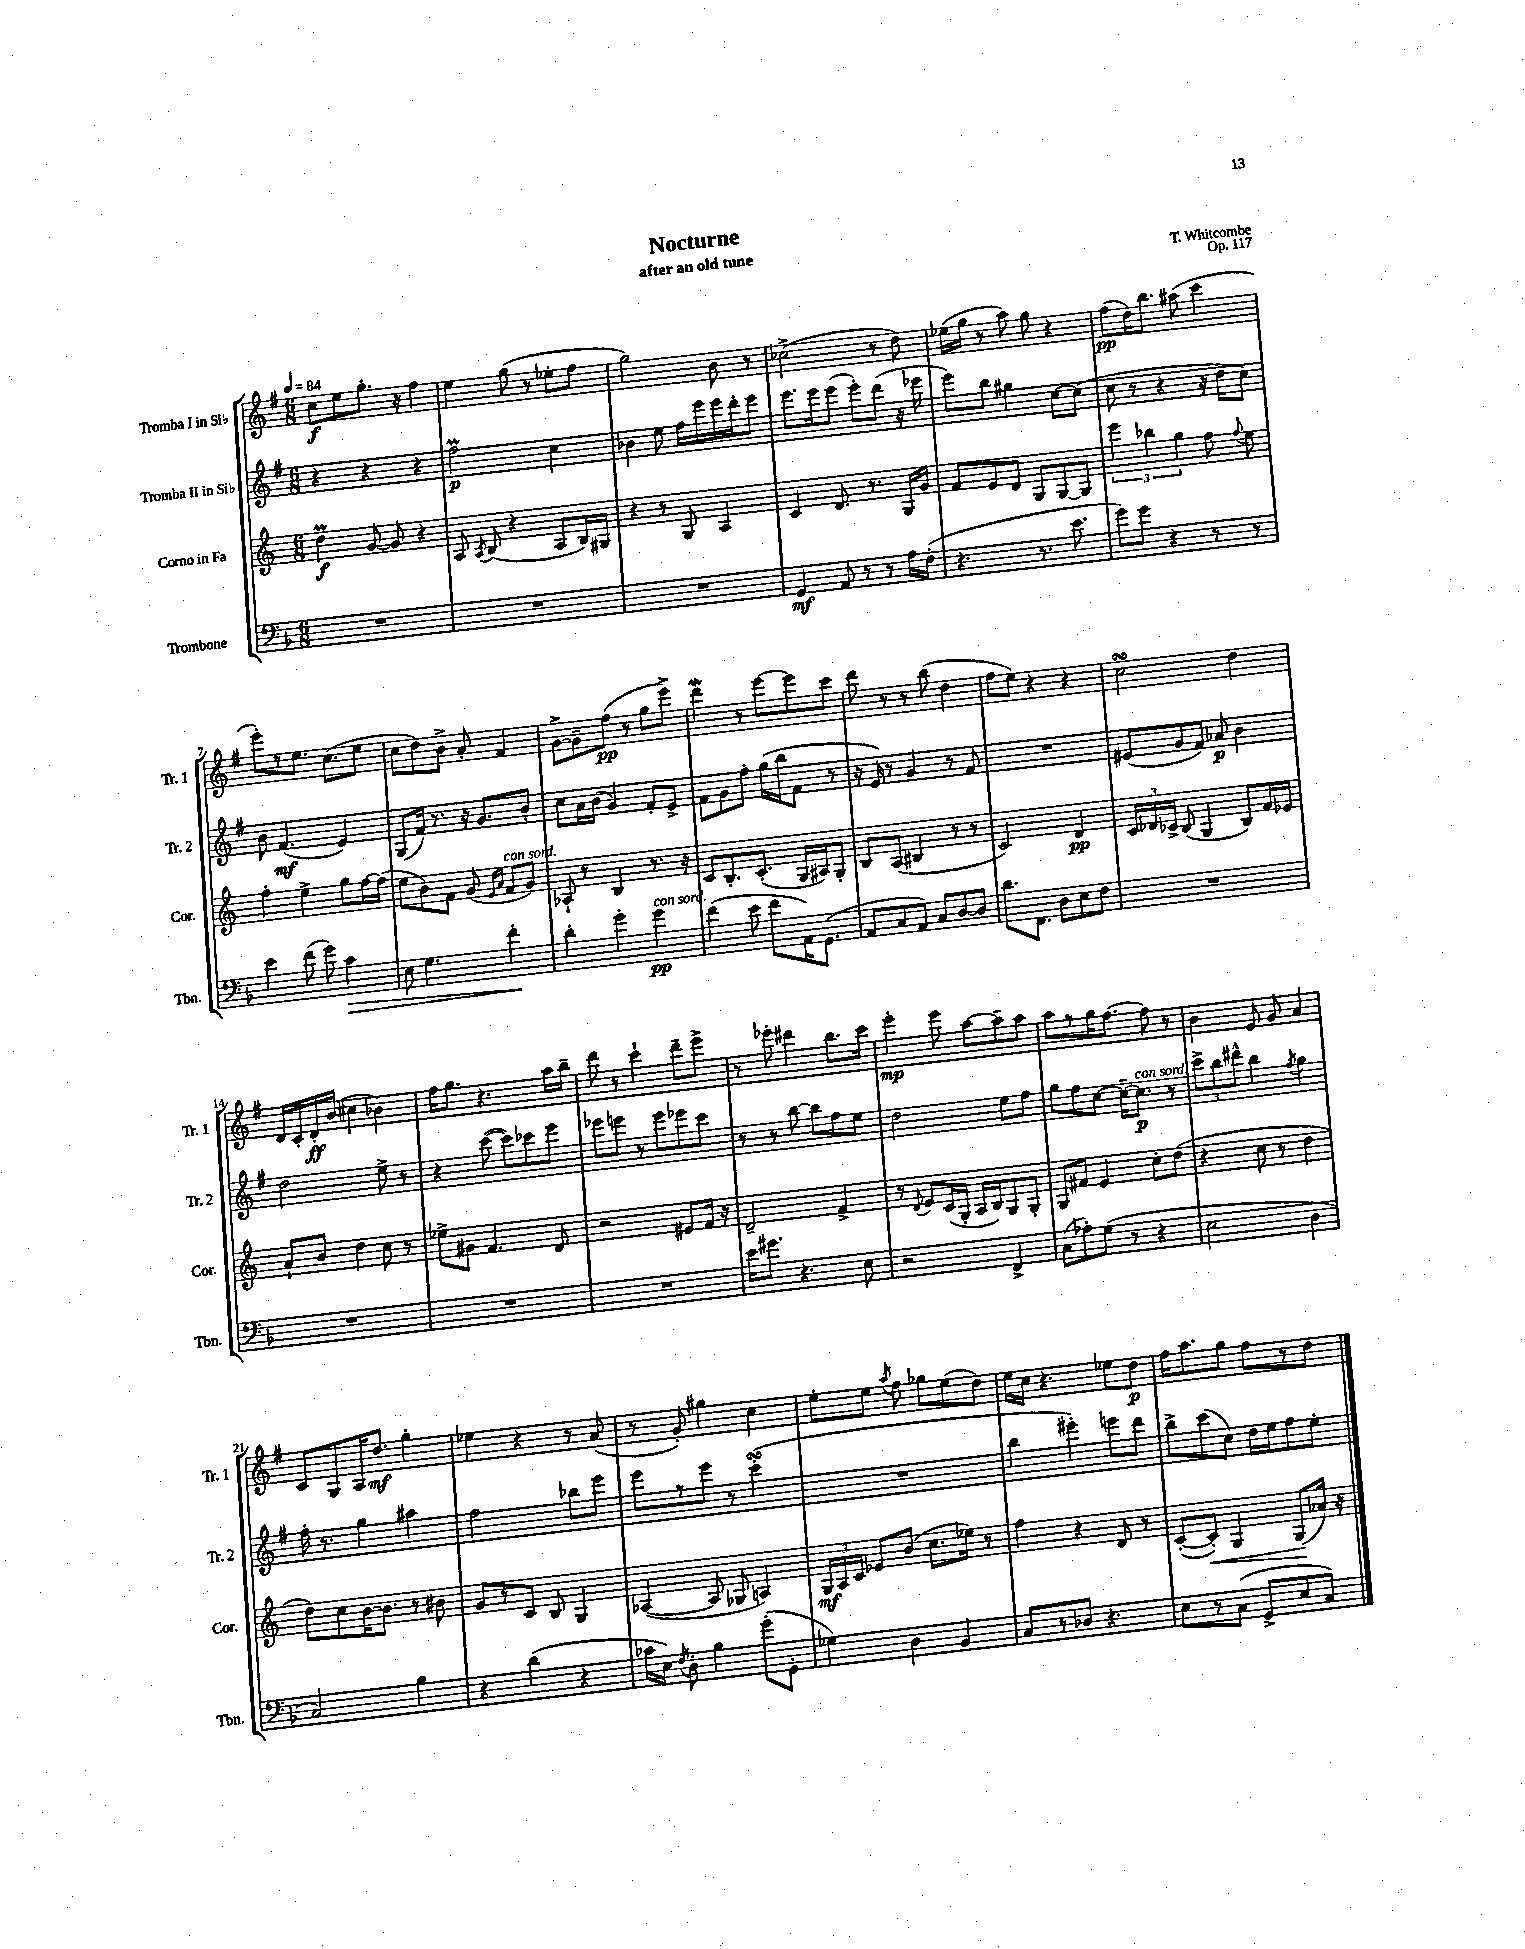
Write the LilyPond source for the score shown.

\header { title = "Nocturne" composer = "T. Whitcombe" subtitle = "after an old tune" opus = "Op. 117" }
<<
\new StaffGroup <<
\new Staff = "s0" \with { instrumentName = "Tromba I in Sib" shortInstrumentName = "Tr. 1" } {
    \clef treble \key g \major \numericTimeSignature \time 6/8 \tempo 4 = 84
    \autoBeamOff c''8[\f e''8 g''8.]-. r16 fis''4 |
    e''4 g''8( r8 ees''8[-. fis''8] |
    g''2) b'8 r8 |
    ces''2->( r8 d''8) |
    ees''16[( g''16] r8 a''8) g''8 r4 |
    fis''8[\pp( d''16) b''8.] ais''8( c'''4 |
    e'''8[-.) r8 e''8.] c''8.[( e''8] |
    c''8[ d''8) b'8]-> a'8-. fis'4 |
    g'8[~-> g'8-- fis''8]\pp( r8 g''8[ e'''8]->) |
    d'''4\mordent r8 e'''8[~ e'''8 c'''8] |
    d'''8 r8 r8 b''8( d''4 |
    fis''8[ e''8]) r4 r4 |
    c''2\turn d''4 |
    d'16[ c'16-. d'16-.\ff b'16]( cis''4 bes'4) |
    fis''16[ g''8.] r4. a''16[ b''16]-- |
    d'''8 r8 c'''4-! d'''8[-- e'''8]-> |
    r8 ees'''8-. dis'''4 b''8.[ c'''16] |
    e'''4-.\mp e'''8 a''8[~ a''8-- a''8] |
    a''8[ r8 g''16 fis''8.]~ fis''8 r8 |
    b'4 e'8 g'8 a'4 |
    c'8[ g8 a16 d''8.]\mf g''4-. |
    ees''4 r4 r8 a'8( |
    r8 g'8-.) gis''4 c''4 |
    e''8[-. e''8] \acciaccatura { a''8 } fis''8 ges''8[ e''8( d''8]) |
    e''16[ c''16] r4. ees''8[ d''8]\p |
    fis''16[ a''8. g''8] fis''8[ r8 d''8] \bar "|." |
}
\new Staff = "s1" \with { instrumentName = "Tromba II in Sib" shortInstrumentName = "Tr. 2" } {
    \clef treble \key g \major \numericTimeSignature \time 6/8
    \autoBeamOff r4 r4 r4 |
    fis''2\prall\p c''4 |
    bes'4 e''8 fis''16[ e'''16 e'''16 d'''16-. e'''8] |
    e'''8.[ e'''16 e'''8]( e'''8[-.) d'''8]( r16 ees'''16 |
    e'''8[) b''8] gis''4 c''8[~ c''8]( |
    c''8 r8 r4 r16 d''16[ c''8]) |
    b'8 fis'4.\mf( e'4) |
    g8[( fis'16]) r8. r16 g'8.[ b'8]-. |
    c''8[ a'16 b'16]( g'4) fis'8[-. e'8]-> |
    fis'8[ g'8 fis''8]-. g''16[( b''16 fis'8] r8 |
    r16 e'16) r8 g'4 r8 fis'8 |
    R2. |
    eis'8[( g'8 fis'8]) aes'8\p b'4 |
    d''2 e''8-> r8 |
    r4 c'''8~( c'''8[) ces'''8 e'''8] |
    ees'''8[ e'''8] r8 e'''8[ ees'''8 c'''8] |
    r8 r8 b''8~ b''8[ fis''8 e''8] |
    d''2 e''8[ fis''8] |
    g''8[ fis''8 c''8]~ c''16[~-- c''8.]\p^\markup { \italic "con sord." } r8 |
    \tuplet 3/2 { c'''8[-> b''8 dis'''8]-^ } b''4 \acciaccatura { fis''8 } g''4 |
    fis''16-. r8. g''4 ais''4 |
    fis''2 bes''8[ e'''8] |
    e'''8[ r8 e'''8] r8 c'''4-.\turn( |
    R2. |
    b''4 eis'''4-.) e'''8[ d'''8] |
    b''8[-> c'''8( c''8]) d''16[ e''16 fis''8 e''8]-. \bar "|." |
}
\new Staff = "s2" \with { instrumentName = "Corno in Fa" shortInstrumentName = "Cor." } {
    \clef treble \key c \major \numericTimeSignature \time 6/8
    \autoBeamOff d''4\prall\f g'8~ g'8 r4 |
    a8 \acciaccatura { a8 } b8( r4 a8[ b16) gis16] |
    r4 r8 g8 a4 |
    c'4 d'8. r8. g16[ g'16] |
    f'8[ e'8 d'8] g8[ g8~ g8] |
    \tuplet 3/2 { e'''4 bes''4 g''4 } f''8 \appoggiatura { f''8 } e''8 |
    f''4-. e''4-> g''8[ f''16~ f''16]( |
    e''8[ b'8) f'8] g'8( \grace { e'16[ a'16] } f'8[^\markup { \italic "con sord." } g'8]) |
    aes8-! r8 b4 r8. r16 |
    c'8[ b8.-. c'8.]-.( g16[ ais16) g8]-. |
    b8[ a8]( bis4 r8 r8 |
    c'2) d'4\pp |
    \tuplet 3/2 { c'16[ des'16 ces'16]-> } b8( g4 b8[) f'16 ees'16] |
    a'8[-! b'8] d''4 c''8 r8 |
    ees''8[-> gis'8] f'4. d'8 |
    r2 eis'8[ f'16] r16 |
    d'2-- f'4-> |
    r8 \appoggiatura { d'8 } e'8[ c'16( g16]-. a16[ b16) g8 g8]-. |
    g8[ fis'8] e'4 c''8[-. d''8]( |
    r4 c''8 r8 d''4 |
    d''8[) c''8 b'16~ b'8.] r8 bis'8 |
    g'8[ r8 c'8] b8 g4 |
    aes4~( aes8 ges8 a4) |
    \tuplet 3/2 { g16[\mf a16 c'16] } ees'8[ b'8]( c''8.[ ees''16]) r8 |
    f''4 r4 d'8 r8 |
    c'8[~-.( c'8]-.\<) g4 g8[\!( aes'16]) r16 \bar "|." |
}
\new Staff = "s3" \with { instrumentName = "Trombone" shortInstrumentName = "Tbn." } {
    \clef bass \key f \major \numericTimeSignature \time 6/8
    \autoBeamOff R2. |
    R2. |
    R2. |
    g,4\mf a,8 r8 r8 a16[ f16]-.( |
    r4. r8. e'8. |
    g'8[) g'8] r4 r8 r8 |
    e'4 f'8( g'8) c'4\> |
    e8 g4. f'4-.\! |
    d'4-. g'4-. g'4\pp^\markup { \italic "con sord." } |
    f'4( e'8 f'8[ a,16) g,8.]( |
    a,8[ c8 a,8]) c8[ d8~ d8] |
    d'8.[ f,8.] d8[ e8 f8] |
    R2. |
    R2. |
    R2. |
    R2. |
    e'16[ gis'8.] r4. e8 |
    r2 f,4-> |
    c8[( aes8-.) g8]( r8 r4 |
    e2 d4 |
    c2) bes4 |
    r4 d'4( r4 |
    ces'16[ e16]) \acciaccatura { f8 } d8-. bes4 g'8[-.( g,8]-. |
    ges4) d4 bes,4 |
    c8[ r8 des8] r4. |
    e8[ r8 c8]( g,8[-> e8 c8]) \bar "|." |
}
>>
>>
